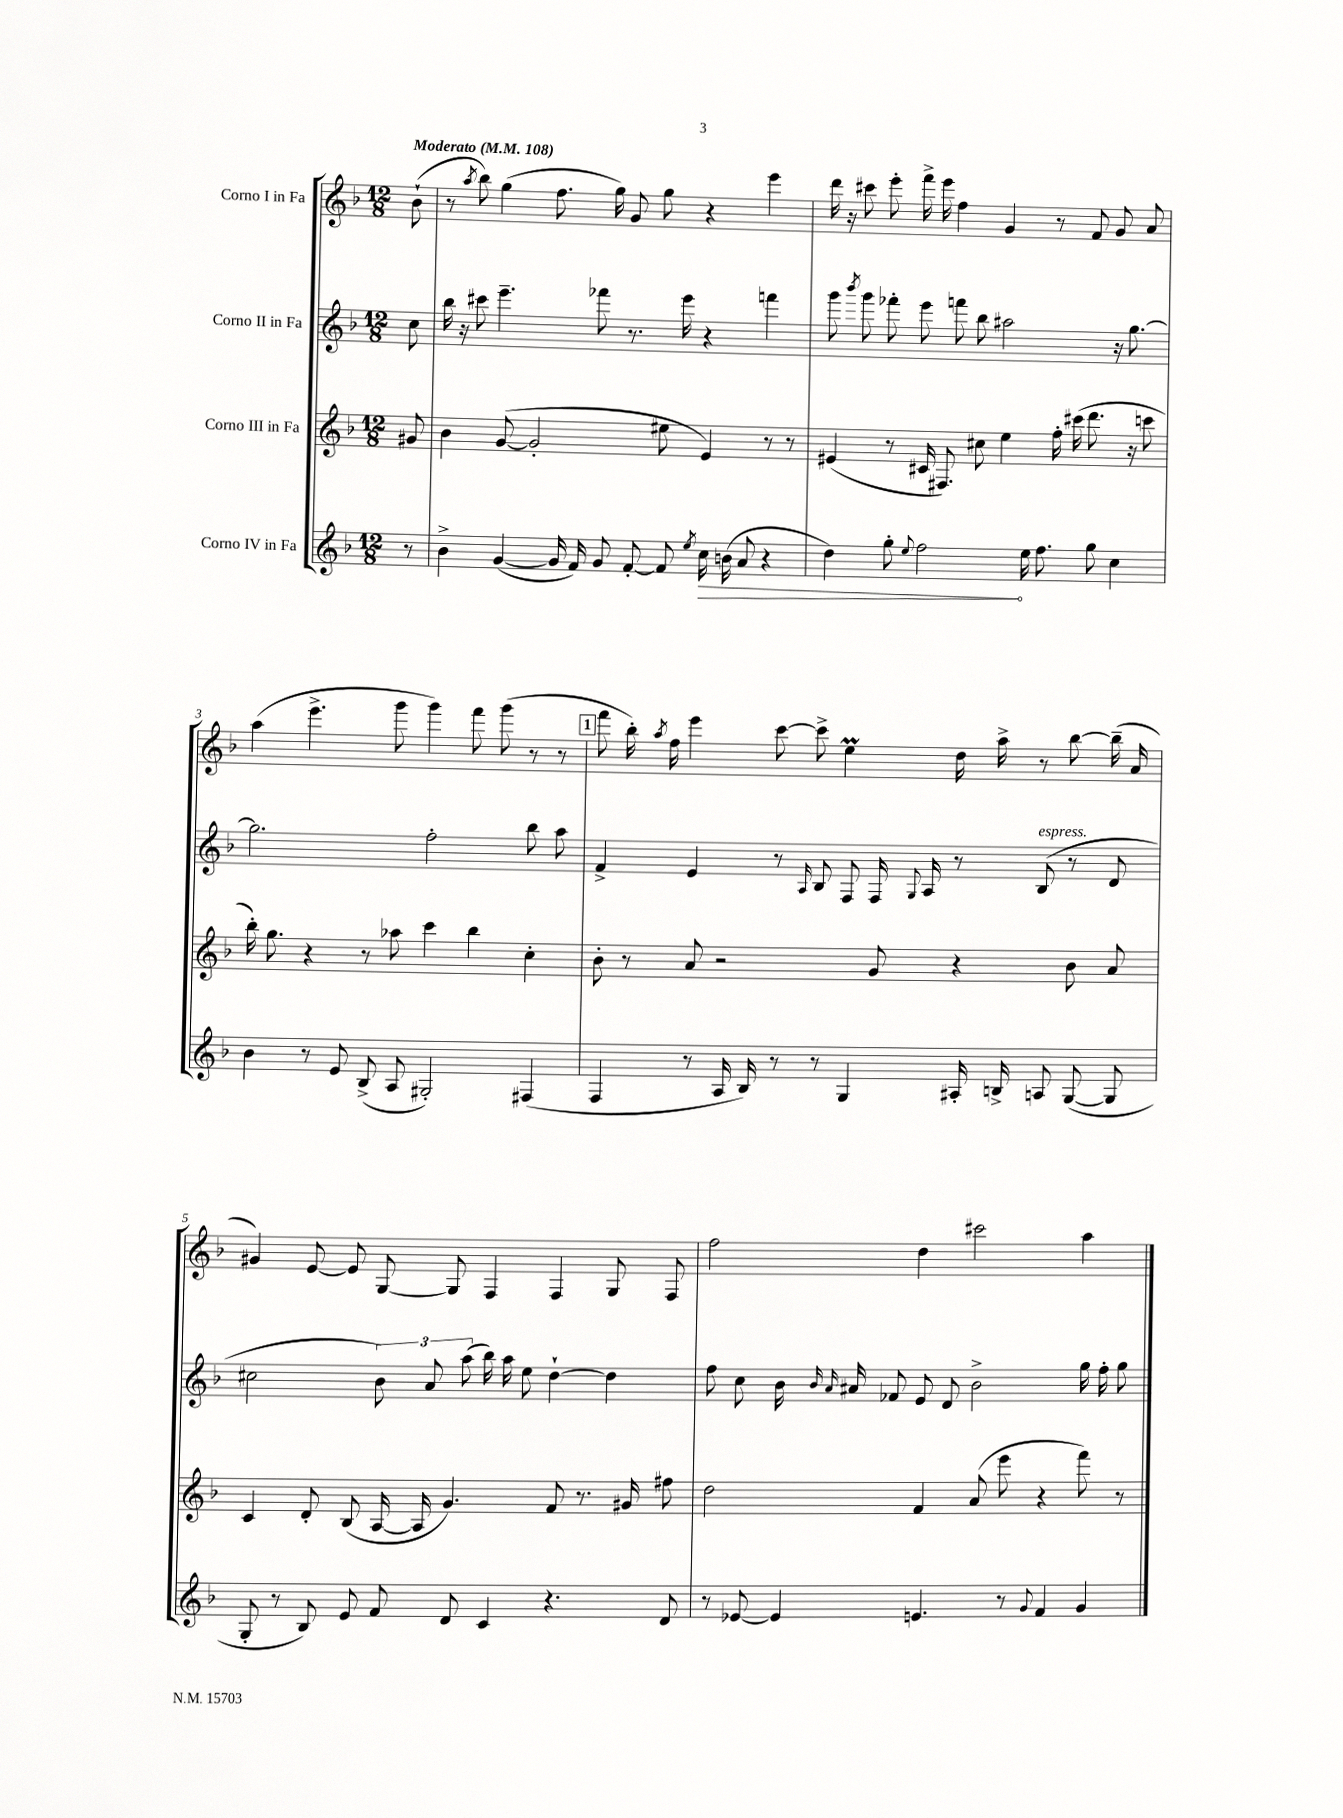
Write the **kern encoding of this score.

**kern	**dynam	**kern	**kern	**kern
*part4	*part4	*part3	*part2	*part1
*staff4	*staff4	*staff3	*staff2	*staff1
*I"Corno IV in Fa	*	*I"Corno III in Fa	*I"Corno II in Fa	*I"Corno I in Fa
*clefG2	*	*clefG2	*clefG2	*clefG2
*k[b-]	*	*k[b-]	*k[b-]	*k[b-]
*M12/8	*	*M12/8	*M12/8	*M12/8
*MM108	*	*MM108	*MM108	*MM108
=	=	=	=	=
!	!	!	!	!LO:TX:a:B:t=Moderato
8r	.	8g#X/	8cc\	(8b-`\
=1	=1	=1	=1	=1
4b-^\	.	4b-\	16bb-\	8r
.	.	.	16r	.
.	.	.	.	8qaa/
.	.	.	8ccc#X\	8bb-\)
([4g/	.	([8g/	4.eee~\	(4gg\
.	.	2g'/]	.	.
16g/]	.	.	.	8.ff\
16f/)	.	.	.	.
8g/	.	.	8fff-X\	.
.	.	.	.	16gg\)
[8f'/	.	.	8.r	8g/
8f/]	.	8ee#X\	.	8gg\
.	.	.	16eee\	.
8qee/	.	.	.	.
!	!LO:HP:b	!	!	!
16cc\	>	4e/)	4r	4r
(16bn\	.	.	.	.
8a/	.	.	.	.
4r	.	8r	4fffn\	4eee\
.	.	8r	.	.
=2	=2	=2	=2	=2
4dd\)	.	(4e#X/	8ggg\	16ddd\
.	.	.	.	16r
.	.	.	8qbbb-/	.
.	.	.	8ggg\	8ccc#X\
8gg'\	.	8r	8fff-X'\	8eee'\
8qqee/	.	.	.	.
2ff\	.	16c#X/	8eee\	16fff^\
.	.	8.F#X/)	.	16eee\
.	.	.	8fffn\	4ff\
.	.	8cc#X\	8bb-\	.
.	.	4ee\	2aa#X\	4g/
16ee\	]	.	.	.
8.ff\	.	.	.	.
.	.	16ff'\	.	8r
.	.	(16ccc#X\	.	.
8gg\	.	8.ddd\	.	8f/
4cc\	.	.	16r	8g/
.	.	16r	[8.gg\	.
.	.	8cccn\	.	8a/
!!LO:LB:g=z
=3	=3	=3	=3	=3
4b-\	.	16bb-'\)	2.gg\]	(4aa\
.	.	8.gg\	.	.
8r	.	4r	.	4.eee^\
8e/	.	.	.	.
(8B-^/	.	8r	.	.
8A/	.	8aa-X\	.	8ggg\
2G#X'/)	.	4ccc\	2ff'\	4ggg\)
.	.	4bb-\	.	8fff\
.	.	.	.	(8ggg\
(4F#X/	.	4cc'\	8bb-\	8r
.	.	.	8aa\	8r
!!LO:REH:place=s1:t=1
=4	=4	=4	=4	=4
4F/	.	8b-'\	4f^/	8fff\
.	.	8r	.	16bb-'\)
.	.	.	.	8qaa/
.	.	.	.	16ff\
8r	.	8a/	4e/	4eee\
16A/	.	2r	.	.
16B-/)	.	.	.	.
8r	.	.	8r	[8ccc\
.	.	.	16qqA/	.
8r	.	.	8B-/	8ccc^\]
4G/	.	.	8F/	4eem\
.	.	8g/	16F/	.
.	.	.	8qqG/	.
.	.	.	16A/	.
16A#X'/	.	4r	8r	16dd\
16Bn^/	.	.	.	16aa^\
!	!	!	!LO:TX:a:i:t=espress.	!
8An/	.	.	(8B-/	8r
([8G/	.	8b-\	8r	[8bb-\
8G/]	.	8a/	8d/	(16bb-~\]
.	.	.	.	16a/
!!LO:LB:g=z
=5	=5	=5	=5	=5
8G'/	.	4c/	2cc#X\	4g#X/)
8r	.	.	.	.
8B-/)	.	8d'/	.	[8e/
8e/	.	(8B-/	.	8e/]
8f/	.	[16A/	12b-\)	[8G/
.	.	16A/]	.	.
.	.	.	12a/	.
8d/	.	4.g/)	.	8G/]
.	.	.	(12aa\	.
4c/	.	.	16bb-\)	4F/
.	.	.	16aa\	.
.	.	.	8ee\	.
4.r	.	8f/	[4dd`\	4F/
.	.	8.r	.	.
.	.	.	4dd\]	8G/
.	.	16g#X/	.	.
8d/	.	8ff#X\	.	8F/
=6	=6	=6	=6	=6
8r	.	2dd\	8ff\	2ff\
[8e-X/	.	.	8cc\	.
4e-/]	.	.	16b-\	.
.	.	.	16qqb-/	.
.	.	.	16qqa/	.
.	.	.	16a#X/	.
.	.	.	8f-X/	.
4.en/	.	4f/	8e/	4dd\
.	.	.	8d/	.
.	.	(8a/	2b-^\	2ccc#X\
8r	.	8eee\	.	.
8qqg/	.	.	.	.
4f/	.	4r	.	.
4g/	.	8fff\)	16gg\	4aa\
.	.	.	16ff'\	.
.	.	8r	8gg\	.
==	==	==	==	==
*-	*-	*-	*-	*-
